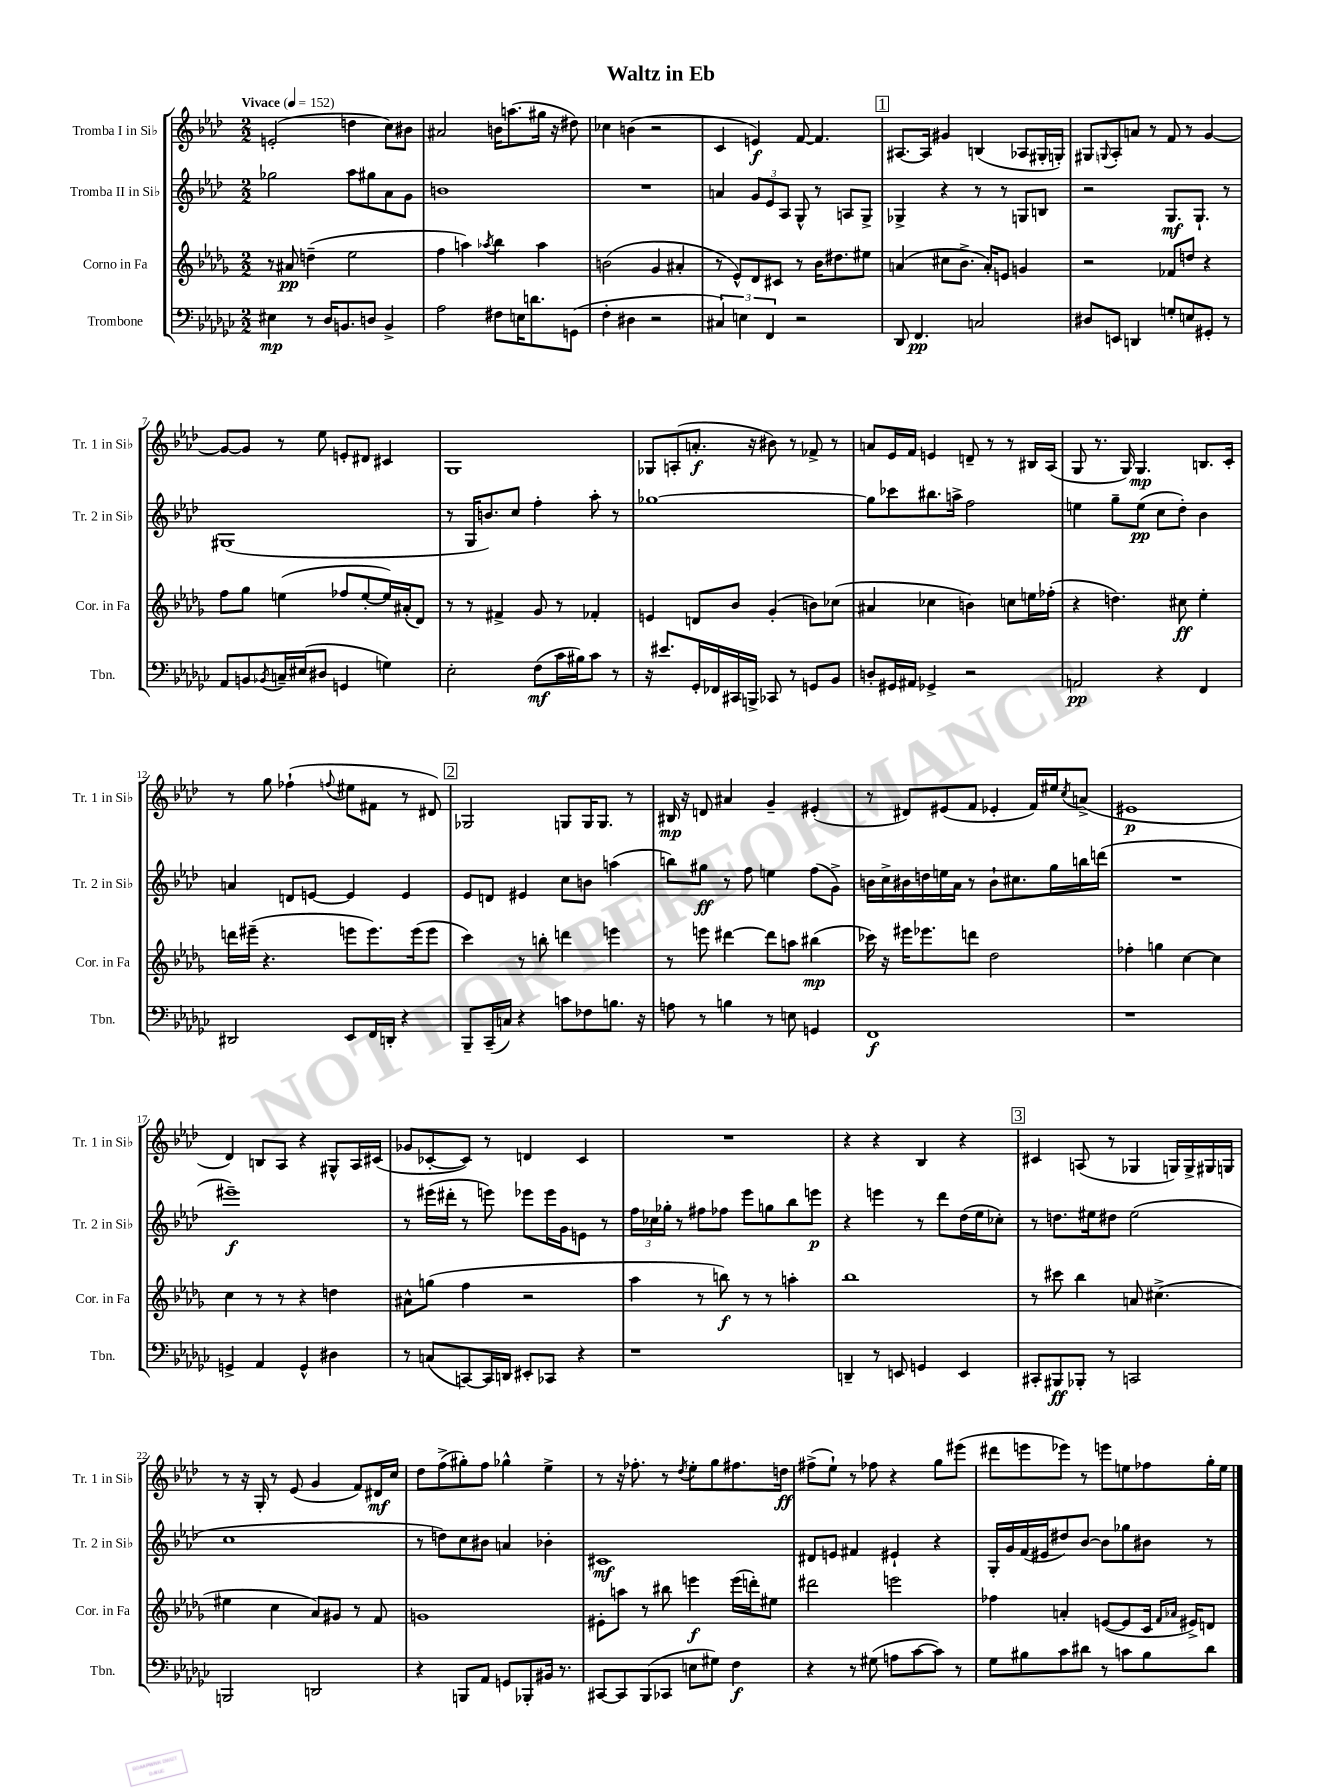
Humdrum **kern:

**kern	**kern	**kern	**kern
*staff4	*staff3	*staff2	*staff1
*clefF4	*clefG2	*clefG2	*clefG2
*k[b-e-a-d-g-c-]	*k[b-e-a-d-g-]	*k[b-e-a-d-]	*k[b-e-a-d-]
*M2/2	*M2/2	*M2/2	*M2/2
*MM152	*MM152	*MM152	*MM152
4E#	8r	2gg-	(2e'
.	8a#	.	.
8r	(4dd~	.	.
16D-	.	.	.
8.BB	.	.	.
.	2ee-	8aa-	4dd
8D	.	8gg#	.
4BB^	.	8a-	8cc)
.	.	8g	8b#
=	=	=	=
2A-	4ff	1b	2a#
.	4aa)	.	.
.	8qaa-	.	.
8F#	4bb-	.	16b
.	.	.	(8.aa
16E	.	.	.
8.d	.	.	.
.	4aa-	.	16gg#
.	.	.	16r
(8GG	.	.	8dd#)
=	=	=	=
4F'	(2b	1r	4cc-
4D#	.	.	(4b
2r	4g-	.	2r
.	4a#'	.	.
=	=	=	=
6C#)	8r	4a	4c
.	8e-^^)	.	.
6E	.	.	.
.	8d-	12g	4e)
6FF	.	12e-	.
.	8c#	.	.
.	.	12A-	.
2r	8r	8G^^	[8f
.	16b-	8r	4.f]
.	8.dd#	.	.
.	.	8A	.
.	8ee#	8G^	.
=	=	=	=
8DD-	(4a	4G-^	[8.A#
4.FF	.	.	.
.	.	.	16A#]
.	8cc#	4r	4g#
.	8.b-^	.	.
2C	.	8r	(4B
.	16a')	.	.
.	8e	8r	.
.	4g	8G	8A-
.	.	8B	16G#'
.	.	.	16G')
=	=	=	=
8D#	2r	2r	8G#
.	.	.	8qqG
8EE	.	.	8A-'
4DD	.	.	8a
.	.	.	8r
8G'	8f-	8.G	8f
8E	8dd	.	8r
.	.	8.G`	.
8GG#'	4r	.	[4g
8r	.	8r	.
=	=	=	=
8AA-	8ff	(1G#	8g_
8BB	8gg-	.	8g]
8qBB-	.	.	.
16C~	(4ee	.	8r
(16E#	.	.	.
8D#	.	.	8ee-
4GG	8ff-	.	8e'
.	[8ee'	.	8d#
4G)	16ee])	.	4c#
.	(16a#'	.	.
.	8d-)	.	.
=	=	=	=
2E-'	8r	8r	1G
.	8r	16G	.
.	.	8.b)	.
.	4f#^	.	.
.	.	8cc	.
(8F	8g-	4ff'	.
16c-	8r	.	.
16B#)	.	.	.
8c-	4f-'	8aa-'	.
8r	.	8r	.
=	=	=	=
16r	4e	[1gg-	8G-
8.e#	.	.	.
.	.	.	(8A'
16GG-'	8d	.	8.a'
16FF-	.	.	.
16CC#	8b-	.	.
16BBB^	.	.	16r
8CC-	(4g-'	.	8b#)
8r	.	.	8r
8GG	8b)	.	8f-^
8BB-	(8cc-	.	8r
=	=	=	=
8D'	4a#	8gg-]	8a
16GG#	.	8ccc-	16e-
16AA#	.	.	16f
4GG-^	4cc-	8.bb#	4e
.	.	16aa^	.
2r	4b)	2ff	8d~
.	.	.	8r
.	8cc	.	8r
.	16ee	.	16B#
.	(16ff-'	.	(16A-
=	=	=	=
2AA	4r	4ee	8G
.	.	.	8.r
.	4.dd)	8gg~	.
.	.	.	16G)
.	.	(8ee	4.G
4r	.	8cc	.
.	8cc#	8dd-')	.
4FF	4ee-'	4b-	8.B
.	.	.	16c'
=	=	=	=
2DD#	16ddd	4a	8r
.	(16eee#~	.	.
.	4.r	.	8gg
.	.	8d	(4ff-`
.	.	[8e	.
.	.	.	8qqff
8EE-	8eee	4e]	8ee#
16FF	8.eee)	.	8f#
16DD'	.	.	.
4r	.	4e	8r
.	(16eee	.	.
.	8eee	.	8d#)
=	=	=	=
8BBB-~	4ccc)	8e-	2G-
(16CC-~	.	8d	.
16C)	.	.	.
4r	8r	4e#	.
.	8bb'	.	.
8c	4ddd	8cc	8G
8F-	.	8b	16G
.	.	.	8.G
8.B	4eee	(4aa	.
.	.	.	8r
16r	.	.	.
=	=	=	=
8A	8r	8bb)	16B#
.	.	.	16r
8r	8eee	8gg#	8d
4B	[4ddd#	8r	4a#
.	.	8ff	.
8r	8ddd#]	4ee	4g~
8E	8aa	.	.
4GG	(4bb#	(8ff	(4e#'
.	.	8g^)	.
=	=	=	=
1FF	16ccc-)	16b	8r
.	16r	16cc^	.
.	16eee#	16b#	8d#)
.	8.eee-	16dd	.
.	.	16ee	(8e#
.	.	16a-	.
.	8ddd	8r	8f
.	2dd-	8b#`	4e-'
.	.	8.cc#	.
.	.	.	16f)
.	.	16gg	16ee#
.	.	.	8qcc
.	.	16bb	(8a^
.	.	(16ddd	.
=	=	=	=
1r	4ff-'	1r	1e#
.	4gg	.	.
.	[4cc	.	.
.	4cc]	.	.
=	=	=	=
4GG^	4cc	1eee#~)	4d-)
4AA-	8r	.	8B
.	8r	.	8A-
4GG^^	4r	.	4r
4D#	4dd	.	8G#^^
.	.	.	16A-
.	.	.	(16c#
=	=	=	=
8r	8a#^^	8r	8g-
(8C	(8gg	(16eee#	[8c-'
.	.	16ddd#'	.
[8CC)	4ff	8r	8c-])
16CC]	.	8eee)	8r
16DD	.	.	.
8EE#'	2r	8eee-	4d
8CC-	.	16eee-	.
.	.	16g	.
4r	.	8e	4c-
.	.	8r	.
=	=	=	=
1r	4aa-	24ff	1r
.	.	24cc-	.
.	.	24gg-'	.
.	.	8r	.
.	8r	8ff#	.
.	8bb)	8ff-	.
.	8r	8eee-	.
.	8r	8gg	.
.	4aa'	8bb-	.
.	.	8eee	.
=	=	=	=
4DD~	1bb-	4r	4r
8r	.	4eee	4r
8EE	.	.	.
4GG	.	8r	4B-
.	.	8ddd-	.
4EE	.	(16dd-	4r
.	.	16ee-	.
.	.	8cc-')	.
=	=	=	=
8CC#'	8r	8r	4c#
8BBB#	8ccc#	8.dd	.
8BBB-'	4bb-	.	(8A
.	.	16ee#	.
8r	.	8dd#	8r
2CC	8a	(2ee#	4G-
.	(4.cc#^	.	.
.	.	.	16G)
.	.	.	16G^
.	.	.	16G#
.	.	.	16G
=	=	=	=
2BBB	4ee#	1cc	8r
.	.	.	16r
.	.	.	16G'
.	4cc	.	8r
.	.	.	(8e-
2DD	8a-)	.	4g
.	8g#	.	.
.	8r	.	8f)
.	8f	.	16d#
.	.	.	16cc
=	=	=	=
4r	1g	8r	8dd-
.	.	8dd)	(8ff^
8BBB	.	8cc	8gg#')
8AA-	.	8b#	8ff
8GG	.	4a	4gg-^^
8BBB-'	.	.	.
16BB#	.	4b-'	4ee-^
8.r	.	.	.
=	=	=	=
[8CC#	8e#'	1c#	8r
8CC#]	8aa	.	16r
.	.	.	8.ff-'
(8BBB-	8r	.	.
8CC-	8bb#	.	8r
.	.	.	8qdd-
8E	4eee	.	8ee-'
8G#)	.	.	8gg
4F	(16eee	.	8.ff#
.	16ddd')	.	.
.	8ee#	.	.
.	.	.	16dd
=	=	=	=
4r	2ddd#	8d#	(8ff#^
.	.	8e	8ee-`)
8r	.	4f#	8r
(8G#	.	.	8ff-
8A	2eee	4e#`	4r
[8c-	.	.	.
8c-])	.	4r	8gg
8r	.	.	(8eee#
=	=	=	=
8G-	4ff-	16G'	8ddd#
.	.	16g	.
8B#	.	(16f	8eee
.	.	16e#	.
8c-	4a'	8dd#)	8eee-)
8d#	.	[8b-	8r
8r	([8e	8b-]	8eee
8c	8e]	8gg-	8ee
8B#	16c	8b#	8ff-
.	16qqf	.	.
.	16qqa-	.	.
.	16e#^)	.	.
8d#	8d	8r	16gg'
.	.	.	16ee
==	==	==	==
*-	*-	*-	*-
